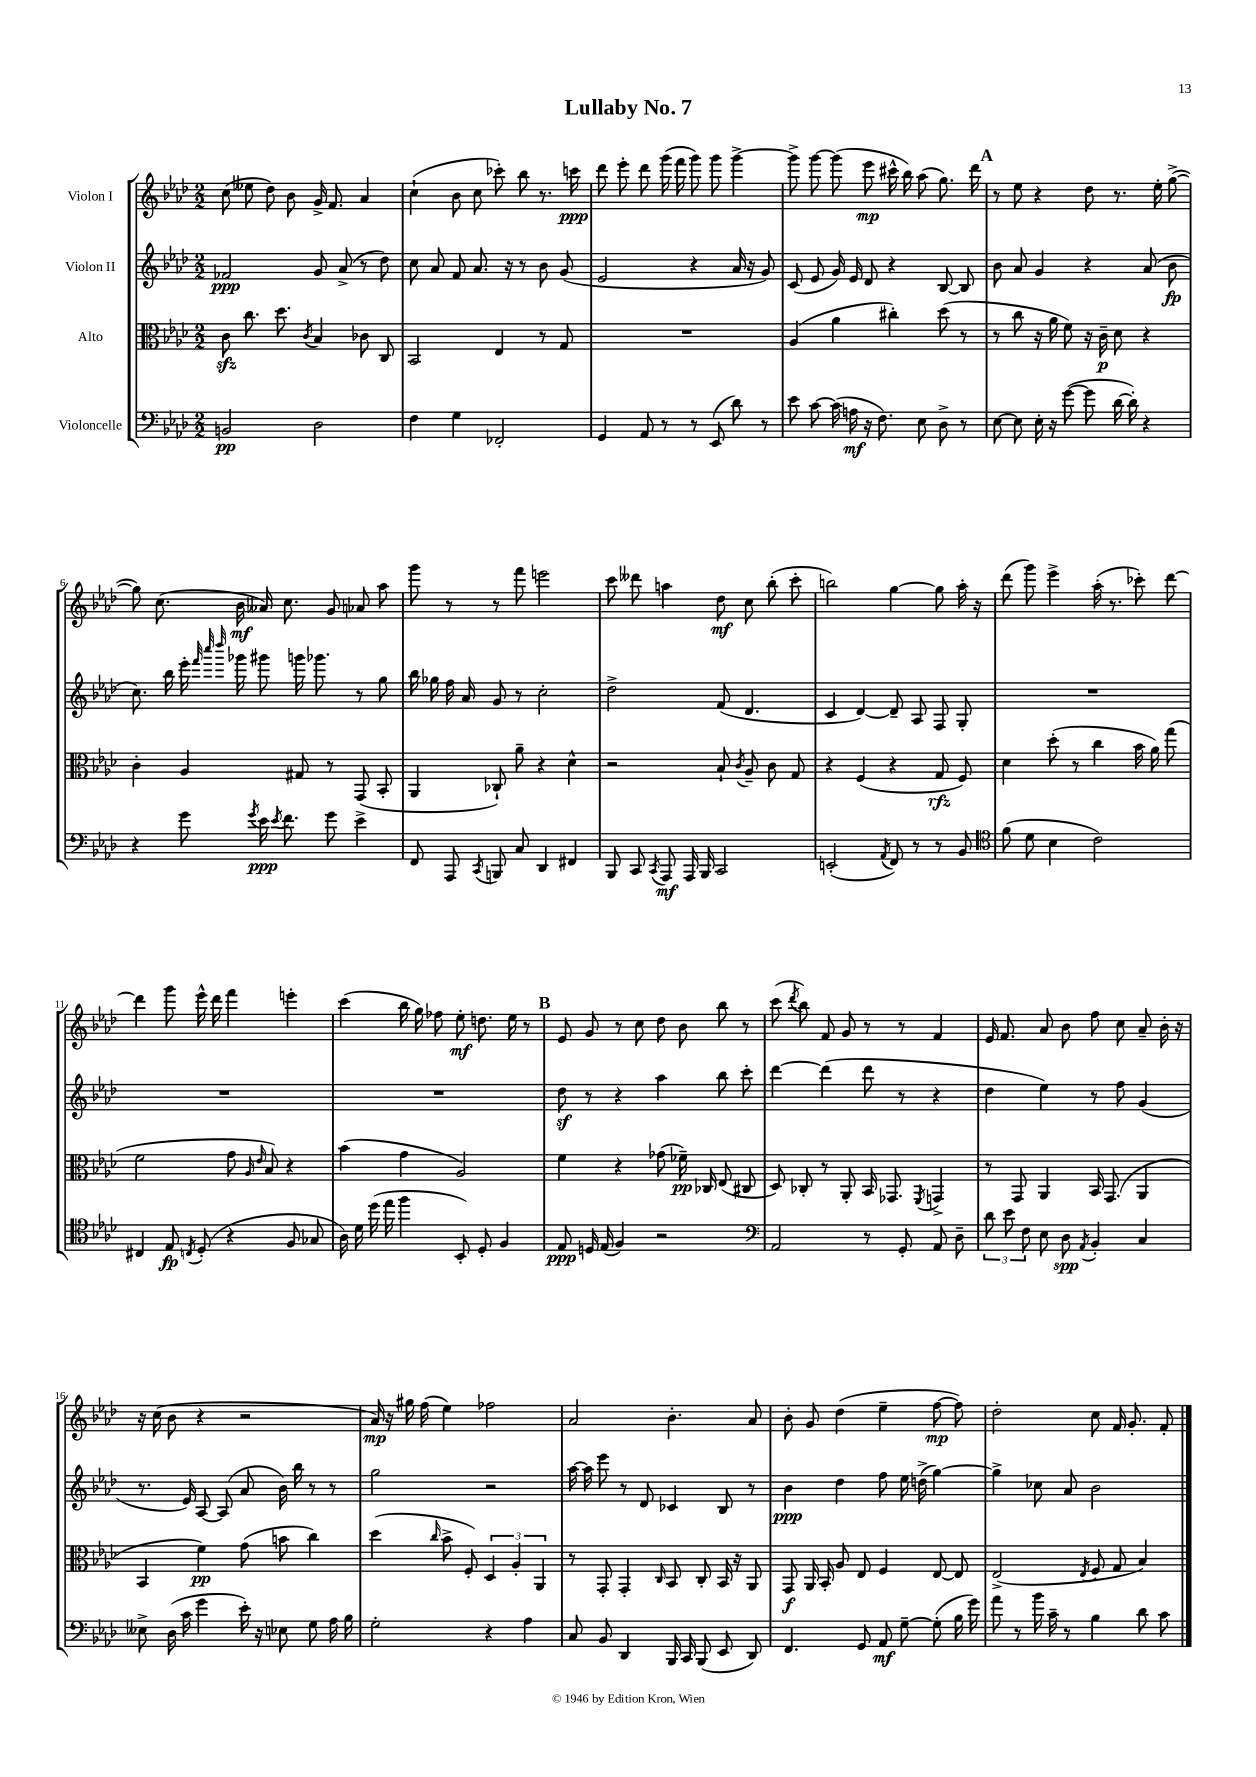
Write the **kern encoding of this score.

**kern	**dynam	**kern	**dynam	**kern	**dynam	**kern	**dynam
*part4	*part4	*part3	*part3	*part2	*part2	*part1	*part1
*staff4	*staff4	*staff3	*staff3	*staff2	*staff2	*staff1	*staff1
*I"Violoncelle	*	*I"Alto	*	*I"Violon II	*	*I"Violon I	*
*clefF4	*	*clefC3	*	*clefG2	*	*clefG2	*
*k[b-e-a-d-]	*	*k[b-e-a-d-]	*	*k[b-e-a-d-]	*	*k[b-e-a-d-]	*
*M2/2	*	*M2/2	*	*M2/2	*	*M2/2	*
=1	=1	=1	=1	=1	=1	=1	=1
2BBn/	pp	8czz\	.	2f-X/	ppp	(8cc\	.
.	.	8.cc\	.	.	.	8ee--X\	.
.	.	.	.	.	.	8dd-\)	.
.	.	8.dd-\	.	.	.	.	.
.	.	.	.	.	.	8b-\	.
.	.	8qc/	.	.	.	.	.
2D-\	.	4B-/	.	8g/	.	16g^/	.
.	.	.	.	.	.	8.f/	.
.	.	.	.	(8a-^/	.	.	.
.	.	8c-X\	.	8r	.	4a-/	.
.	.	8C/	.	8dd-\)	.	.	.
=2	=2	=2	=2	=2	=2	=2	=2
4F\	.	2BB-/	.	8cc\	.	(4cc`\	.
.	.	.	.	8a-/	.	.	.
4G\	.	.	.	8f/	.	8b-\	.
.	.	.	.	8.a-/	.	8cc\	.
2FF-X'/	.	4E-/	.	.	.	8ccc-X'\)	.
.	.	.	.	16r	.	.	.
.	.	.	.	8r	.	8bb-\	.
.	.	8r	.	8b-\	.	8.r	.
.	.	8G/	.	(8g/	.	.	.
.	.	.	.	.	.	16cccn\	ppp
=3	=3	=3	=3	=3	=3	=3	=3
4GG/	.	1r	.	2e-/	.	8ddd-\	.
.	.	.	.	.	.	8eee-'\	.
8AA-/	.	.	.	.	.	8ddd-\	.
8r	.	.	.	.	.	(16ggg\	.
.	.	.	.	.	.	16fff\	.
8r	.	.	.	4r	.	8ggg\)	.
(8EE-/	.	.	.	.	.	8ggg\	.
8d-\)	.	.	.	16a-/	.	[4ggg^\	.
.	.	.	.	16r	.	.	.
8r	.	.	.	8g/)	.	.	.
=4	=4	=4	=4	=4	=4	=4	=4
8e-\	.	(4A-/	.	(8c/	.	8ggg^\]	.
[8c\	.	.	.	8e-/	.	[8ggg\	.
(16c\]	.	4a-\	.	16g/)	.	(8ggg\]	.
16An\	mf	.	.	16e-/	.	.	.
16r	.	.	.	8d-/	.	8eee-\	mp
8.F\)	.	.	.	.	.	.	.
.	.	4cc#X'\)	.	4r	.	16ccc#X^^\	.
.	.	.	.	.	.	16bb-\)	.
8E-\	.	.	.	.	.	(8aa-\	.
8D-^\	.	(8dd-\	.	[8B-/	.	8.gg\)	.
8r	.	8r	.	8B-/]	.	.	.
.	.	.	.	.	.	16ddd-\	.
!!LO:REH:place=s1:t=A
=5	=5	=5	=5	=5	=5	=5	=5
[8E-\	.	8r	.	8b-\	.	8r	.
8E-\]	.	8cc\	.	8a-/	.	8ee-\	.
16E-'\	.	16r	.	4g/	.	4r	.
16r	.	16a-\	.	.	.	.	.
([8g\	.	8f\)	.	.	.	.	.
8g\]	.	16r	.	4r	.	8dd-\	.
.	.	16c~\	p	.	.	.	.
[16d-\	.	8d-\	.	.	.	8.r	.
16d-'\])	.	.	.	.	.	.	.
4r	.	4r	.	(8a-/	.	.	.
.	.	.	.	.	.	16ee-'\	.
.	.	.	.	8b-\	fp	([8gg^\	.
!!LO:LB:g=z
=6	=6	=6	=6	=6	=6	=6	=6
4r	.	4c'\	.	8.cc\)	.	8gg\])	.
.	.	.	.	.	.	(8.cc\	.
.	.	.	.	16bb-\	.	.	.
8g\	.	4A-/	.	16eee-'\	.	.	.
.	.	.	.	32qqfff/	.	.	.
.	.	.	.	32qqcccc/	.	.	.
.	.	.	.	32qqdddd-/	.	.	.
.	.	.	.	16ggg-X\	.	16b-\	mf
8qg/	.	.	.	.	.	.	.
16e-\	ppp	.	.	8ggg#X\	.	16a--X/)	.
8qe-/	.	.	.	.	.	.	.
8.f\	.	.	.	.	.	8.cc\	.
.	.	8G#X/	.	16gggn\	.	.	.
.	.	.	.	8.ggg-X\	.	.	.
8g\	.	8r	.	.	.	8g/	.
4e-^\	.	(8GG/	.	8r	.	8a-X/	.
.	.	8BB-'/	.	8gg\	.	8aa-\	.
=7	=7	=7	=7	=7	=7	=7	=7
8FF/	.	4AA-/	.	16bb-\	.	8ggg\	.
.	.	.	.	16gg-X\	.	.	.
8AAA-/	.	.	.	16ff\	.	8r	.
.	.	.	.	16a-/	.	.	.
8qCC/	.	.	.	.	.	.	.
8BBBn/	.	8C-X`/)	.	8g/	.	8r	.
8C/	.	8a-~\	.	8r	.	8fff\	.
4DD-/	.	4r	.	2cc'\	.	2eeen\	.
4FF#X/	.	4d-^^\	.	.	.	.	.
=8	=8	=8	=8	=8	=8	=8	=8
8BBB-/	.	2r	.	2dd-^\	.	8ccc\	.
8CC/	.	.	.	.	.	8ddd--X\	.
8qCC/	.	.	.	.	.	.	.
8AAA-/	mf	.	.	.	.	4aan\	.
16AAA-/	.	.	.	.	.	.	.
16BBB-/	.	.	.	.	.	.	.
2CC/	.	8B-`/	.	(8f/	.	8dd-\	mf
.	.	8qc/	.	.	.	.	.
.	.	8A-~/	.	4.d-/	.	8cc\	.
.	.	8c\	.	.	.	(8bb-'\	.
.	.	8G/	.	.	.	8ccc'\	.
=9	=9	=9	=9	=9	=9	=9	=9
(2EEn'/	.	4r	.	4c/	.	2bbn\)	.
.	.	(4F/	.	[4d-/)	.	.	.
8qAA-/	.	.	.	.	.	.	.
8FF/)	.	4r	.	8d-~/]	.	[4gg\	.
8r	.	.	.	8A-/	.	.	.
8r	.	8G/	rfz	8F/	.	8gg\]	.
8BB-/	.	8F/)	.	8G'/	.	16aa-'\	.
.	.	.	.	.	.	16r	.
=10	=10	=10	=10	=10	=10	=10	=10
*clefC4	*	*	*	*	*	*	*
(8f\	.	4d-\	.	1r	.	(8ddd-\	.
8d-\	.	.	.	.	.	8ggg\)	.
4B-\	.	(8dd-'\	.	.	.	4eee-^\	.
.	.	8r	.	.	.	.	.
2c\)	.	4cc\	.	.	.	(16aa-'\	.
.	.	.	.	.	.	8.r	.
.	.	16b-\	.	.	.	8ccc-X'\)	.
.	.	16a-\)	.	.	.	.	.
.	.	(8gg\	.	.	.	[8ddd-\	.
!!LO:LB:g=z
=11	=11	=11	=11	=11	=11	=11	=11
4C#X/	.	2f\	.	1r	.	4ddd-\]	.
8E-/	fp	.	.	.	.	8ggg\	.
8qCn/	.	.	.	.	.	.	.
(8D-'/	.	.	.	.	.	16eee-^^\	.
.	.	.	.	.	.	16ddd-\	.
4r	.	8g\	.	.	.	4fff\	.
.	.	16qqA-/	.	.	.	.	.
.	.	16qqe-/	.	.	.	.	.
.	.	8B-/)	.	.	.	.	.
8F/	.	4r	.	.	.	4eeen'\	.
8G-X/	.	.	.	.	.	.	.
=12	=12	=12	=12	=12	=12	=12	=12
16A-\)	.	(4b-\	.	1r	.	(4ccc\	.
16d-\	.	.	.	.	.	.	.
(16dd-\	.	.	.	.	.	.	.
16ee-\	.	.	.	.	.	.	.
4ff\	.	4g\	.	.	.	16bb-\	.
.	.	.	.	.	.	16gg\)	.
.	.	.	.	.	.	8ff-X\	.
8BB-'/)	.	2A-/)	.	.	.	8ee-'\	mf
8D-'/	.	.	.	.	.	8.ddn\	.
4F/	.	.	.	.	.	.	.
.	.	.	.	.	.	16ee-\	.
.	.	.	.	.	.	8r	.
!!LO:REH:place=s1:t=B
=13	=13	=13	=13	=13	=13	=13	=13
8E-/	ppp	4f\	.	8dd-z\	.	8e-/	.
16Dn/	.	.	.	8r	.	8g/	.
(16E-/	.	.	.	.	.	.	.
4F/)	.	4r	.	4r	.	8r	.
.	.	.	.	.	.	8cc\	.
2r	.	(8g-X\	.	4aa-\	.	8dd-\	.
.	.	16f-X~\)	pp	.	.	8b-\	.
.	.	16C-X/	.	.	.	.	.
.	.	(8E-/	.	8bb-\	.	8bb-\	.
.	.	8C#X/	.	8ccc'\	.	8r	.
=14	=14	=14	=14	=14	=14	=14	=14
*clefF4	*	*	*	*	*	*	*
2AA-/	.	8D-/)	.	[4ddd-\	.	(8ccc\	.
.	.	.	.	.	.	8qddd-/	.
.	.	8C-X'/	.	.	.	8bb-\)	.
.	.	8r	.	(4ddd-\]	.	8f/	.
.	.	8AA-'/	.	.	.	8g/	.
8r	.	16BB-/	.	8ddd-\	.	8r	.
.	.	8.GG-X/	.	.	.	.	.
8GG'/	.	.	.	8r	.	8r	.
.	.	8qFF/	.	.	.	.	.
8AA-/	.	4GGn^/	.	4r	.	4f/	.
8D-~\	.	.	.	.	.	.	.
=15	=15	=15	=15	=15	=15	=15	=15
12d-\	.	8r	.	4dd-\	.	16e-/	.
.	.	.	.	.	.	8.f/	.
12e-\	.	.	.	.	.	.	.
.	.	8GG/	.	.	.	.	.
12F\	.	.	.	.	.	.	.
8E-\	.	4AA-/	.	4ee-\)	.	8a-/	.
8D-\	spp	.	.	.	.	8b-\	.
8qAA-/	.	.	.	.	.	.	.
4BB-'/	.	16BB-/	.	8r	.	8ff\	.
.	.	(8.GG/	.	.	.	.	.
.	.	.	.	8ff\	.	8cc\	.
4C/	.	4AA-/	.	(4g/	.	8a-~/	.
.	.	.	.	.	.	16b-'\	.
.	.	.	.	.	.	16r	.
!!LO:LB:g=z
=16	=16	=16	=16	=16	=16	=16	=16
8E--X^\	.	4BB-/	.	8.r	.	16r	.
.	.	.	.	.	.	(16cc\	.
(16D-\	.	.	.	.	.	8b-\	.
16c\	.	.	.	16e-/)	.	.	.
4g\	.	4f\)	pp	[8A-/	.	4r	.
.	.	.	.	(8A-/]	.	.	.
16e-'\)	.	(8g\	.	8a-/	.	2r	.
16r	.	.	.	.	.	.	.
8E-X\	.	8bn\	.	16b-\)	.	.	.
.	.	.	.	16bb-\	.	.	.
8G\	.	4cc\)	.	8r	.	.	.
16A-\	.	.	.	8r	.	.	.
16B-\	.	.	.	.	.	.	.
=17	=17	=17	=17	=17	=17	=17	=17
2G'\	.	(4dd-\	.	2gg\	.	16a-/)	mp
.	.	.	.	.	.	16r	.
.	.	.	.	.	.	16gg#X\	.
.	.	.	.	.	.	(16ff\	.
.	.	16qqcc/	.	.	.	.	.
.	.	8b-^\	.	.	.	4ee-\)	.
.	.	8F'/)	.	.	.	.	.
4r	.	6D-/	.	2r	.	2ff-X\	.
.	.	6A-'/	.	.	.	.	.
4A-\	.	.	.	.	.	.	.
.	.	6AA-/	.	.	.	.	.
=18	=18	=18	=18	=18	=18	=18	=18
8C/	.	8r	.	[16aa-\	.	2a-/	.
.	.	.	.	16aa-\]	.	.	.
8BB-/	.	8GG'/	.	8eee-\	.	.	.
4DD-/	.	4GG'/	.	8r	.	.	.
.	.	.	.	8d-/	.	.	.
.	.	16qqC/	.	.	.	.	.
16BBB-/	.	8BB-/	.	4c-X/	.	4.b-'\	.
16CC/	.	.	.	.	.	.	.
(8BBB-/	.	8C'/	.	.	.	.	.
8EE-/	.	16BB-/	.	8B-/	.	.	.
.	.	16r	.	.	.	.	.
8DD-/)	.	8AA-/	.	8r	.	8a-/	.
=19	=19	=19	=19	=19	=19	=19	=19
4.FF/	.	8GG/	f	4b-\	ppp	8b-'\	.
.	.	16AA-/	.	.	.	8g/	.
.	.	16BB-'/	.	.	.	.	.
.	.	8A-/	.	4dd-\	.	(4dd-\	.
8GG/	.	8E-/	.	.	.	.	.
8AA-/	mf	4F/	.	8ff\	.	4ee-~\	.
[8G~\	.	.	.	16ee-\	.	.	.
.	.	.	.	(16ddn^\	.	.	.
(8G'\]	.	[8E-/	.	[4gg\)	.	[8ff\	mp
16B-\	.	8E-/]	.	.	.	8ff\])	.
16g\)	.	.	.	.	.	.	.
=20	=20	=20	=20	=20	=20	=20	=20
8a-\	.	(2E-^/	.	4gg^\]	.	2dd-'\	.
8r	.	.	.	.	.	.	.
16b-\	.	.	.	8cc-X\	.	.	.
16c~\	.	.	.	.	.	.	.
8r	.	.	.	8a-/	.	.	.
.	.	8qE-/	.	.	.	.	.
4B-\	.	8F/	.	2b-\	.	8cc\	.
.	.	8G/	.	.	.	16f/	.
.	.	.	.	.	.	8.g'/	.
8d-\	.	4B-/)	.	.	.	.	.
8c\	.	.	.	.	.	8f'/	.
==	==	==	==	==	==	==	==
*-	*-	*-	*-	*-	*-	*-	*-
